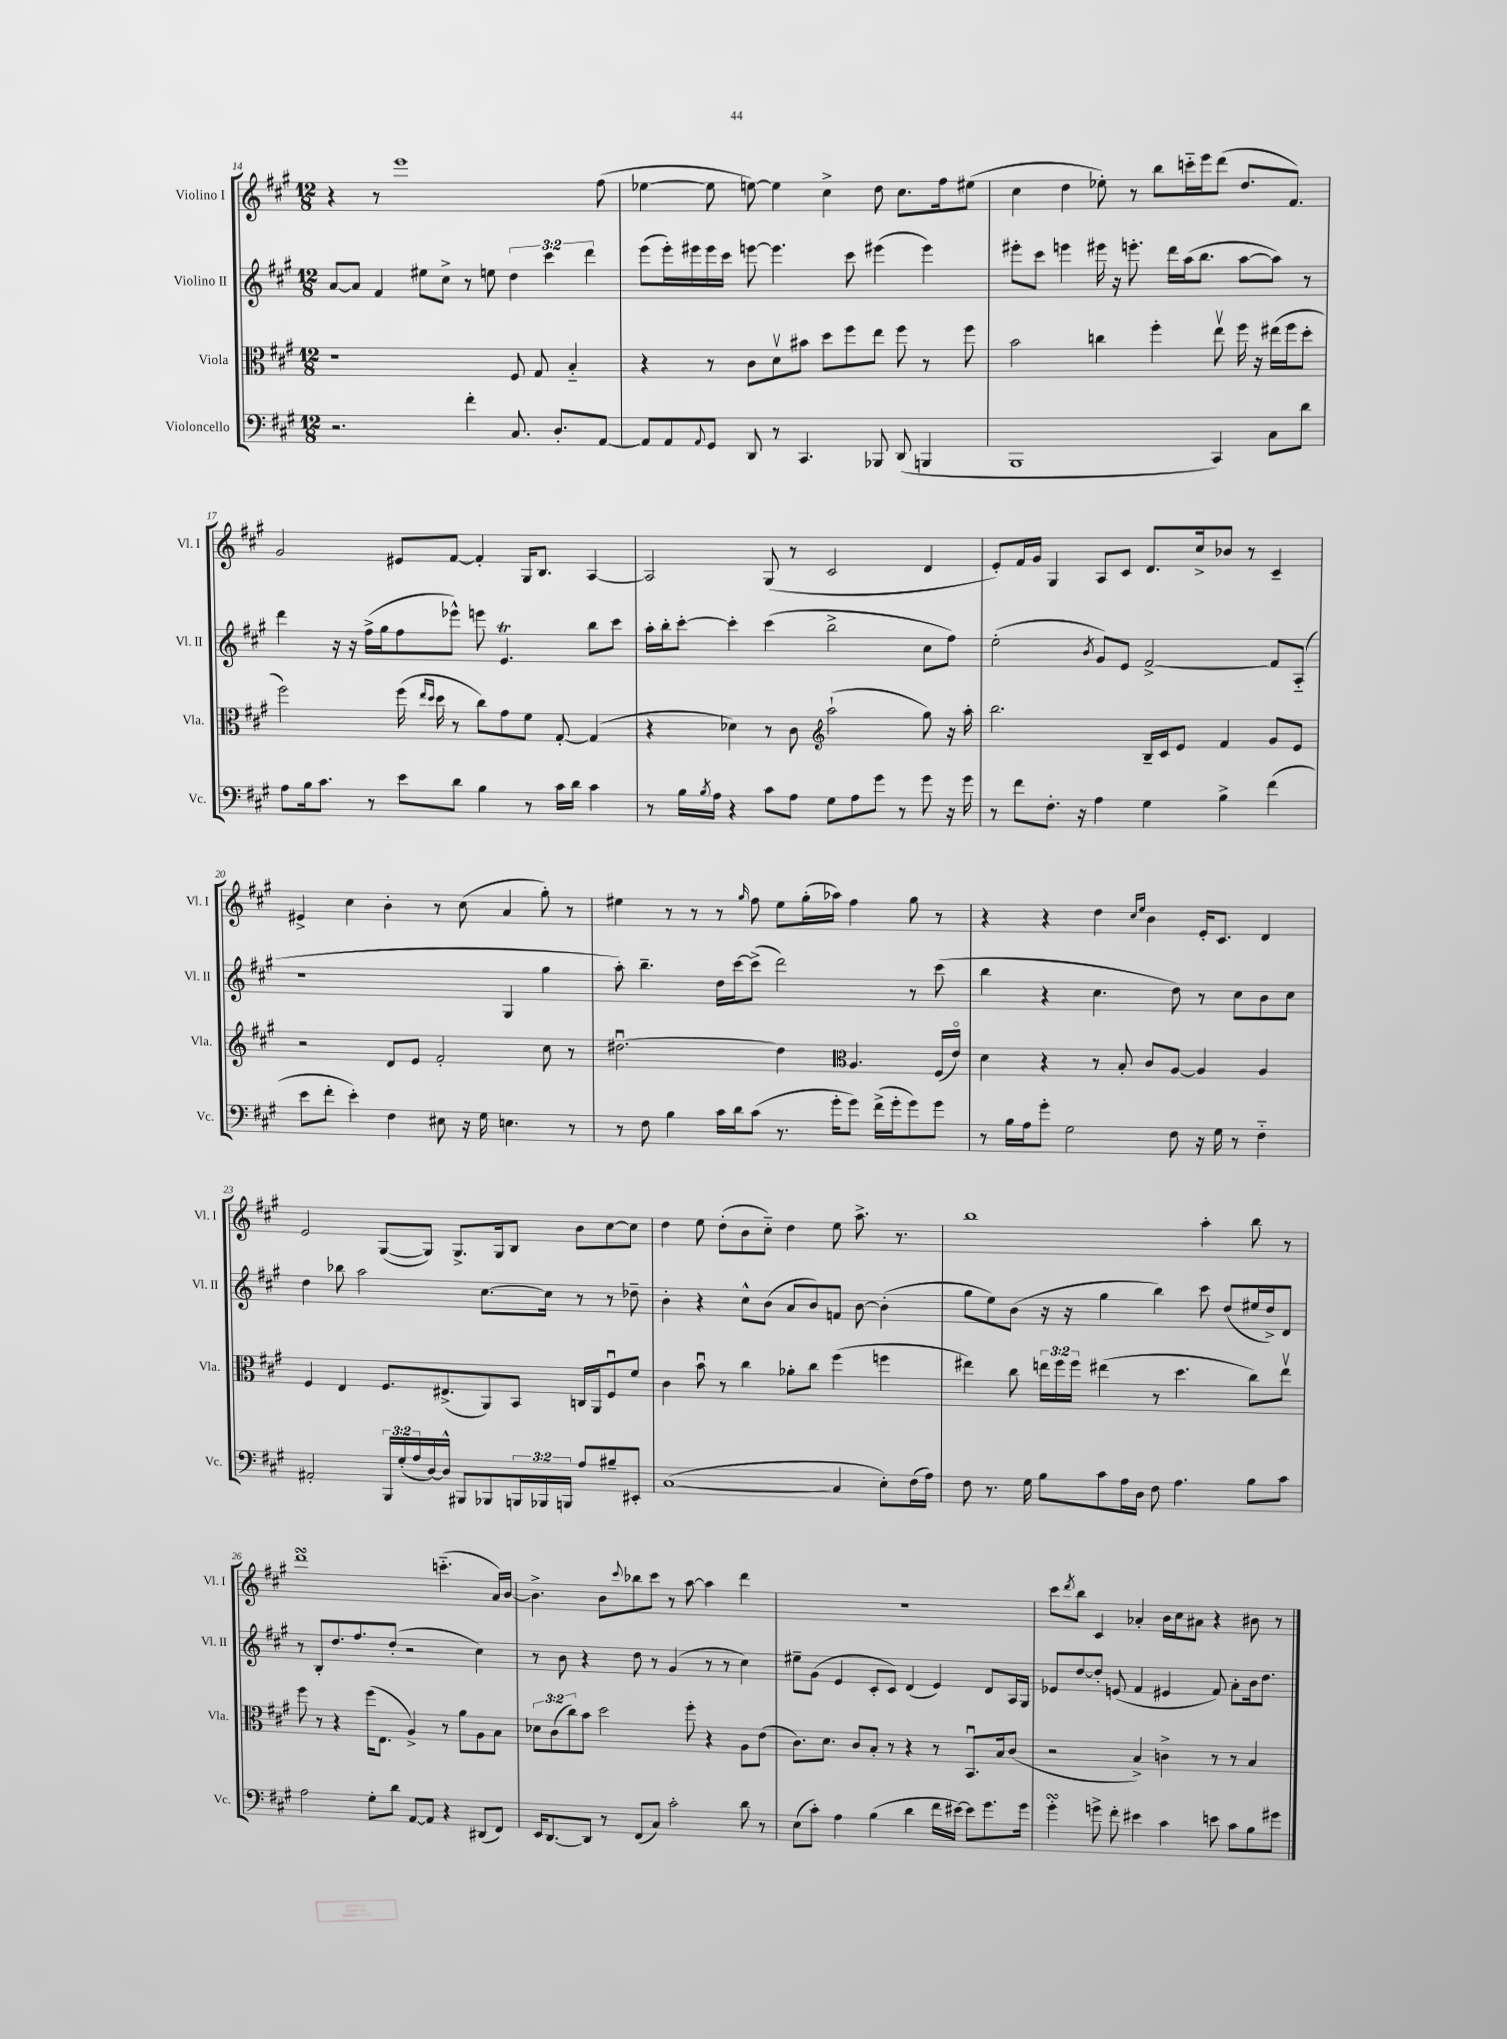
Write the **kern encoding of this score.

**kern	**kern	**kern	**kern
*staff4	*staff3	*staff2	*staff1
*clefF4	*clefC3	*clefG2	*clefG2
*k[f#c#g#]	*k[f#c#g#]	*k[f#c#g#]	*k[f#c#g#]
*M12/8	*M12/8	*M12/8	*M12/8
2.r	1r	[8a	4r
.	.	8a]	.
.	.	4f#	8r
.	.	.	1eee
.	.	8ee#	.
.	.	8cc#^	.
4f#'	.	8r	.
.	.	8ee	.
8.C#	8F#	6dd	.
.	8G#	.	.
.	.	6ccc#	.
8.D'	.	.	.
.	4B'~	.	.
.	.	6ddd	.
[8AA	.	.	(8ff#
=	=	=	=
8AA]	4r	(8eee	[4ee-
8AA	.	16eee')	.
.	.	16eee#	.
8qqAA	.	.	.
8GG#	8r	16eee#	8ee-]
.	.	16ccc#	.
8DD	8c#	[8eee	[8ee)
8r	8dv	4.eee]	4ee]
4.CC#	8b#	.	.
.	8dd	.	4cc#^
.	8ff#	8ccc#	.
8BBB-	8ee	(4eee#	8dd
(8DD	8ff#	.	8.cc#
4BBB	8r	4eee#)	.
.	.	.	16ff#
.	8ff#	.	(8ee#
=	=	=	=
1BBB	2b	8eee#'	4cc#
.	.	8ccc#	.
.	.	4eee	4dd
.	4cc	16eee#	8ee-')
.	.	16r	.
.	.	8.eee'	8r
.	4ff#'	.	8bb
.	.	16ddd	.
.	.	(16aa	16ccc'~
.	.	8.bb	16eee
4CC#)	8eev	.	(8ddd
.	16ff#	[8aa	8.dd
.	16r	.	.
8C#	(16ee#	8aa])	.
.	16ff#	.	8.f#)
8d	8dd'	8r	.
=	=	=	=
8A	2ff#)	4ddd	2g#
16B	.	.	.
8.c#	.	.	.
.	.	16r	.
.	.	16r	.
8r	.	(16ff#^	.
.	.	16gg#	.
8e	(16ff#	8ff#	8e#
.	16qqee	.	.
.	16qqdd	.	.
.	16dd	.	.
8d	8r	8eee-^^)	[8f#
4B	8cc#)	8eee	4f#']
.	8g#	4.e	.
8r	8f#	.	16G#
.	.	.	8.B
16c#	[8G#'	.	.
16d	.	.	.
4c#	(4G#]	8bb	[4A
.	.	8ccc#	.
=	=	=	=
8r	4r	16aa'	2A]
.	.	16bb'	.
16B	.	[8ccc#'	.
8qB	.	.	.
16A	.	.	.
4r	4d-)	4ccc#']	.
8c#	8r	(4ccc#	(8G#
8A	8c#	.	8r
*	*clefG2	*	*
8G#	(2aa`	2bb^	2c#
8A	.	.	.
8g#	.	.	.
8r	.	.	.
8g#	8gg#)	8cc#	4d
16r	16r	8ff#)	.
16g#	16aa'	.	.
=	=	=	=
8r	2.bb	(2ee'	8e')
8f#	.	.	16f#
.	.	.	16g#
8.F#'	.	.	4G#
16r	.	.	.
.	.	8qb	.
4A	.	8g#)	8A
.	.	8e	8c#
4G#	16B~	[2f#^	8.d
.	16c#	.	.
.	8e	.	.
.	.	.	16cc#^
4B^	4f#	.	8b-
.	.	.	8r
(4f#	8g#	8f#]	4c#~
.	8e	(8A'~	.
=	=	=	=
8e	2r	1r	4e#^
8f#'	.	.	.
4e')	.	.	4cc#
4F#	8d	.	4b'
.	8e	.	.
8E#	2f#'	.	8r
16r	.	.	(8cc#
16G#	.	.	.
4.E	.	4G#	4a
.	8cc#	4gg#	8gg#')
8r	8r	.	8r
=	=	=	=
8r	[2.dd#u	8aa')	4ee#
8F#	.	4.bb~	.
4B	.	.	8r
.	.	.	8r
16c#	.	16dd	8r
16d	.	[16ccc#	.
.	.	.	16qqgg#
(8c#	.	(8ccc#^]	8ff#
8.r	4dd#]	2ddd)	8ee#
.	.	.	(16gg#'
16g#'	.	.	16aa-)
*	*clefC3	*	*
8g#)	4.A	.	4ff#
(16f#^	.	.	.
16g#'	.	.	.
8g#)	.	8r	8gg#
8g#	(16F#	(8ccc#	8r
.	16eo)	.	.
=	=	=	=
8r	4d	4bb	4r
16B	.	.	.
16A	.	.	.
8g#'	4r	4r	4r
2G#	.	.	.
.	8r	4.cc#	4dd
.	8B'	.	.
.	.	.	16qqcc#
.	.	.	16qqee
.	8c#	.	4b
8F#	[8A	8dd)	.
16r	4A]	8r	16e'
16G#	.	.	8.c#
8r	.	8cc#	.
4F#'~	4A	8b	4d
.	.	8cc#	.
=	=	=	=
2AA#'	4F#	4dd	2e
.	4E	8bb-	.
.	.	2aa	.
24BBB	8.F#	.	([8G#
(24G#'	.	.	.
24A	.	.	.
[16D)	.	.	8G#])
16D^^]	(8.E#^	.	.
8BBB#	.	.	8.G#^
8BBB-	8AA)	[8.cc#	.
.	.	.	16G#
24BBB	8BB	.	8B
24BBB-	.	.	.
.	.	16cc#]	.
24BBB	.	.	.
8A	16C	8r	8b
.	16AA	.	.
8B#~	8F#u	8r	[8cc#
8EE#'	8f#	8dd-~	8cc#]
=	=	=	=
([1C#	4c#	4b'	4dd
.	8bu	4r	8ee
.	8r	.	(8dd'
.	4cc#	8cc#^^	8b
.	.	(8b	8cc#'~)
.	8a-'	8a	4dd
.	8cc#	8b)	.
4C#]	(4ff#	8f	8ee
.	.	[8b	8.aa^
8E')	4ff	(4b']	.
.	.	.	8.r
(16F#	.	.	.
16A)	.	.	.
=	=	=	=
8F#	4ee#)	8gg#	1bb
8.r	.	8ee)	.
.	8cc#	(8b	.
16G#	.	.	.
8B	24ee	16r	.
.	24ff#	.	.
.	.	16r	.
.	24ff#	.	.
8c#	(4ee#	4gg#	.
16A	.	.	.
16D	.	.	.
8F#	8r	4bb)	.
4.A	4.dd	.	.
.	.	8ccc#	4aa'
.	.	(8dd	.
8B	8cc#)	16ee#	8bb
.	.	16dd^)	.
8c#	8ee#v	8d	8r
=	=	=	=
2A	8ff#	8r	1ddd
.	8r	8B'	.
.	4r	8.dd	.
.	.	8.ff#	.
8G#'	(16ff#	.	.
.	8.E	.	.
8d	.	(8dd'	.
[8AA	4A^)	2r	.
8AA]	.	.	.
4r	8r	.	(4.ccc'~
.	8a	.	.
(8DD#	8A	4cc#)	.
8FF#)	8B	.	16a)
.	.	.	[16b
=	=	=	=
16EE	12d-	8r	4.b^]
[8.DD	.	.	.
.	(12c#	.	.
.	.	8b	.
.	12cc#)	.	.
8DD]	8b	4r	.
8r	2dd	.	8b
.	.	.	8qqccc#
(8FF#	.	8dd	8bb-
8C#)	.	8r	8ccc#
2c#'	.	(4g#	8r
.	8ff#'	.	[8aa
.	4r	8r	4aa]
.	.	8r	.
8d	8A	4cc#)	4ddd
8r	(8e	.	.
=	=	=	=
(8E	8.c#)	8ee#~	1.r
8c#')	.	(8g#	.
.	8.d	.	.
4A	.	4e	.
.	8c#	.	.
(4B	8B'	8c#'	.
.	8r	8c#)	.
4d	4r	(4d	.
16f#	8r	4e)	.
[16e#)	.	.	.
8e#]	8.BBu	.	.
8.g#	.	8d	.
.	16B	.	.
.	(8c#	16A	.
16g#	.	16G#	.
=	=	=	=
4g#'	2r	8e-	8ccc#
.	.	.	8qddd
.	.	[8dd	8bb
8g^	.	8dd']	4c#
8f#'	.	(8e	.
4e#	4B^)	4f#	4a-'
4c#	4c^	4e#	16b
.	.	.	16cc#
.	.	.	8a#
8e	8r	8f#)	4r
8c#	8r	8a'	.
8B	4B	16b	8b#
.	.	8.dd	.
8g#	.	.	8r
==	==	==	==
*-	*-	*-	*-
